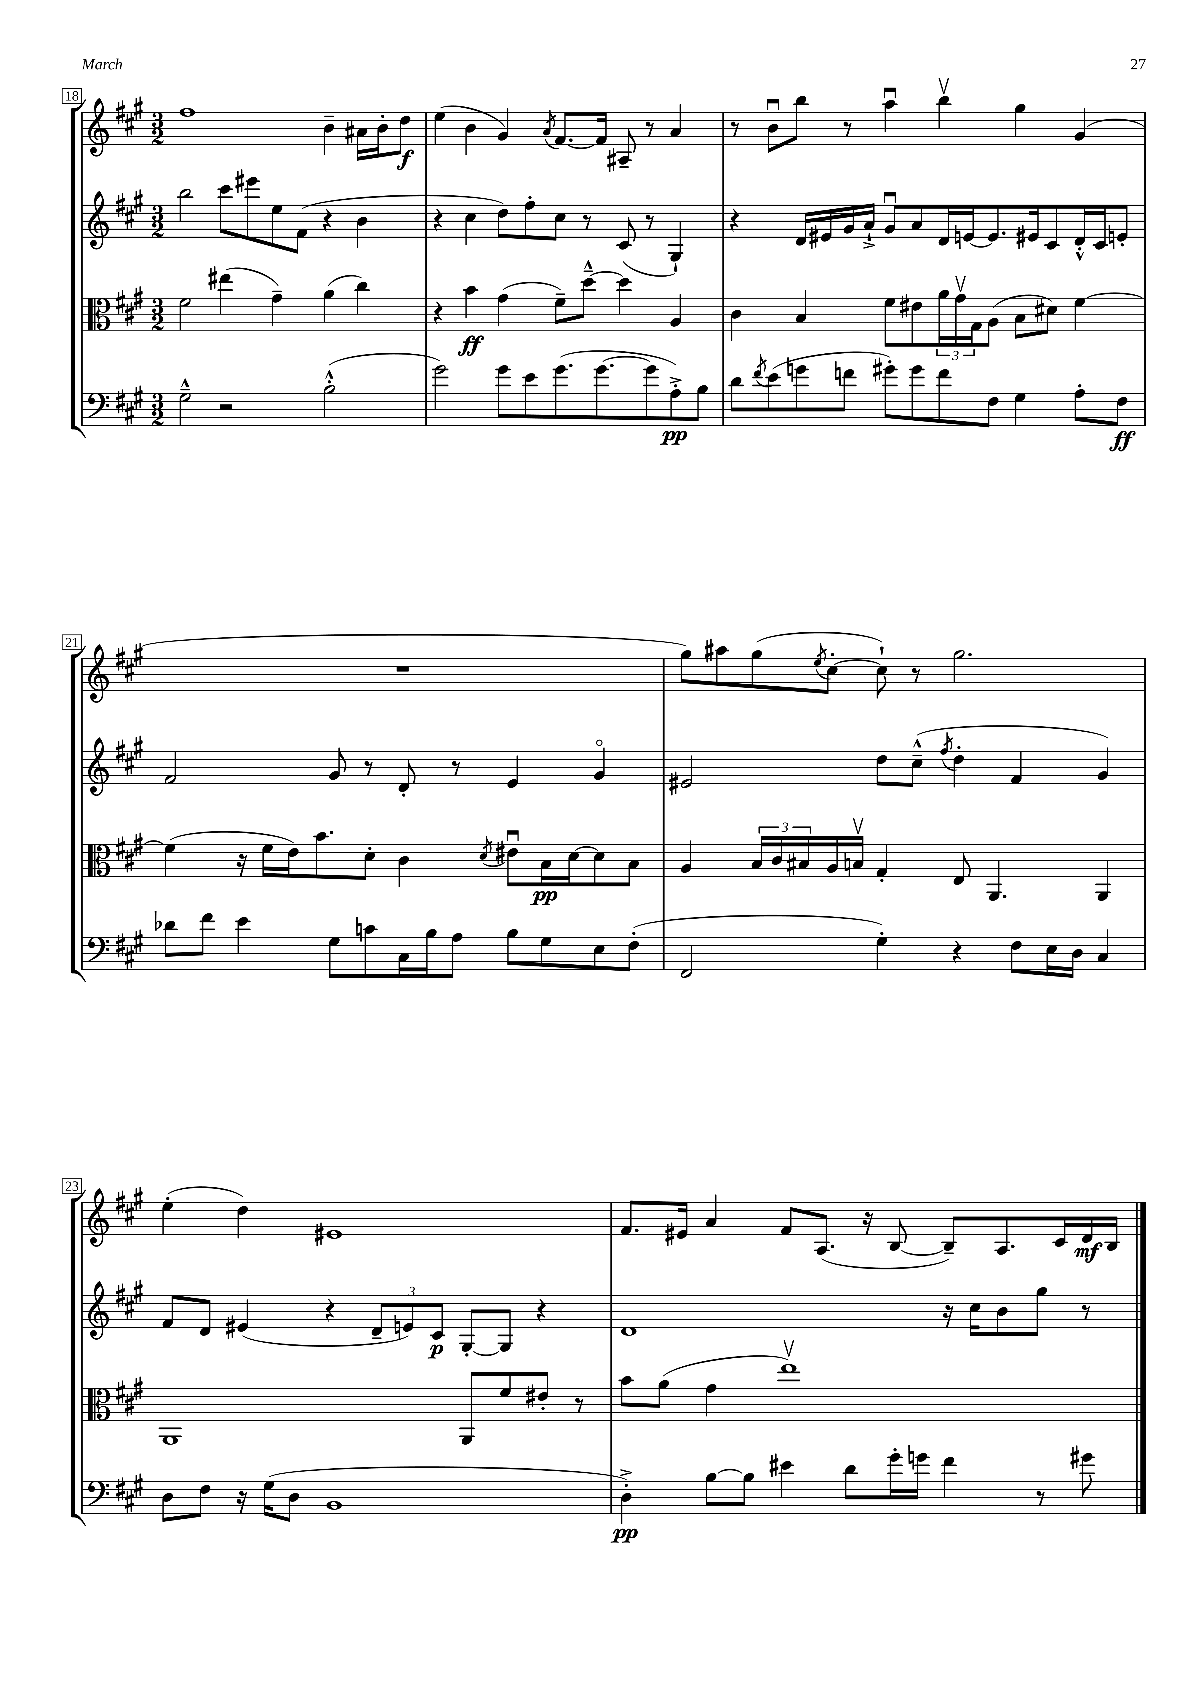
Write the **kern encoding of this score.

**kern	**dynam	**kern	**dynam	**kern	**dynam	**kern	**dynam
*part4	*part4	*part3	*part3	*part2	*part2	*part1	*part1
*staff4	*staff4	*staff3	*staff3	*staff2	*staff2	*staff1	*staff1
*clefF4	*	*clefC3	*	*clefG2	*	*clefG2	*
*k[f#c#g#]	*	*k[f#c#g#]	*	*k[f#c#g#]	*	*k[f#c#g#]	*
*M3/2	*	*M3/2	*	*M3/2	*	*M3/2	*
=18	=18	=18	=18	=18	=18	=18	=18
2G#~^^\	.	2f#\	.	2bb\	.	1ff#	.
2r	.	(4ee#X\	.	8ccc#\L	.	.	.
.	.	.	.	8eee#X\	.	.	.
.	.	4g#~\)	.	8ee\	.	.	.
.	.	.	.	(8f#\J	.	.	.
(2B'^^\	.	(4a\	.	4r	.	4b~\	.
.	.	4cc#\)	.	4b\	.	16a#X\LL	.
.	.	.	.	.	.	16b'\J	.
.	.	.	.	.	.	8dd\J	f
=19	=19	=19	=19	=19	=19	=19	=19
2g#\)	.	4r	.	4r	.	(4ee\	.
.	.	4b\	ff	4cc#\	.	4b\	.
8g#\L	.	(4g#\	.	8dd\L)	.	4g#/)	.
8e\	.	.	.	8ff#'\	.	.	.
.	.	.	.	.	.	8qa/	.
(8.g#\	.	8f#~\L)	.	8cc#\J	.	[8.f#/L	.
.	.	[8dd~^^\J	.	8r	.	.	.
[8.g#\	.	.	.	.	.	16f#/Jk]	.
.	.	4dd\]	.	(8c#/	.	8A#X~/	.
8g#\]	.	.	.	8r	.	8r	.
8A'^\)	pp	4A/	.	4G#`/)	.	4a/	.
8B\J	.	.	.	.	.	.	.
=20	=20	=20	=20	=20	=20	=20	=20
8d\L	.	4c#\	.	4r	.	8r	.
8qf#/	.	.	.	.	.	.	.
(8e\	.	.	.	.	.	8bu\L	.
8gn\	.	4B/	.	16d/LL	.	8bb\J	.
.	.	.	.	16e#X/	.	.	.
8fn\J	.	.	.	16g#/	.	8r	.
.	.	.	.	16a`^/JJ	.	.	.
8g#X'\L)	.	8f#\L	.	8g#u/L	.	4aau\	.
8g#\	.	8e#X\	.	8a/	.	.	.
8f\	.	24a\L	.	16d/L	.	4bbv\	.
.	.	24g#v\	.	.	.	.	.
.	.	.	.	[16en/J	.	.	.
.	.	24G#\J	.	.	.	.	.
8F#\J	.	(8A\J	.	8.e/]	.	.	.
4G#\	.	8B\L	.	.	.	4gg#\	.
.	.	.	.	16e#X/k	.	.	.
.	.	8d#X\J)	.	8c#/	.	.	.
8A'\L	.	[4f#\	.	16d'^^/L	.	(4g#/	.
.	.	.	.	16c#/J	.	.	.
8F#\J	ff	.	.	8en'/J	.	.	.
!!LO:LB:g=z
=21	=21	=21	=21	=21	=21	=21	=21
8d-X\L	.	(4f#\]	.	2f#/	.	1.r	.
8f#\J	.	.	.	.	.	.	.
4e\	.	16r	.	.	.	.	.
.	.	16f#\LL	.	.	.	.	.
.	.	16e\J)	.	.	.	.	.
.	.	8.b\	.	.	.	.	.
8G#\L	.	.	.	8g#/	.	.	.
8cn\	.	8d'\J	.	8r	.	.	.
16C#\L	.	4c#\	.	8d'/	.	.	.
16B\J	.	.	.	.	.	.	.
8A\J	.	.	.	8r	.	.	.
.	.	8qd/	.	.	.	.	.
8B\L	.	8e#Xu\L	.	4e/	.	.	.
8G#\	.	16B\L	pp	.	.	.	.
.	.	[16d\J	.	.	.	.	.
8E\	.	8d\]	.	4g#/	.	.	.
(8F#'\J	.	8B\J	.	.	.	.	.
=22	=22	=22	=22	=22	=22	=22	=22
2FF#/	.	4A/	.	2e#X/	.	8gg#\L)	.
.	.	.	.	.	.	8aa#X\	.
.	.	24B/LL	.	.	.	(8gg#\	.
.	.	24c#/	.	.	.	.	.
.	.	24B#X/	.	.	.	.	.
.	.	.	.	.	.	8qee/	.
.	.	16A/	.	.	.	[8cc#'\J	.
.	.	16Bnv/JJ	.	.	.	.	.
4G#'\)	.	4G#'/	.	8dd\L	.	8cc#`\])	.
.	.	.	.	(8cc#~^^\J	.	8r	.
.	.	.	.	8qff#/	.	.	.
4r	.	8E/	.	4dd'\	.	2.gg#\	.
.	.	4.AA/	.	.	.	.	.
8F#\L	.	.	.	4f#/	.	.	.
16E\L	.	.	.	.	.	.	.
16D\JJ	.	.	.	.	.	.	.
4C#/	.	4AA/	.	4g#/)	.	.	.
!!LO:LB:g=z
=23	=23	=23	=23	=23	=23	=23	=23
8D\L	.	1AA	.	8f#/L	.	(4ee'\	.
8F#\J	.	.	.	8d/J	.	.	.
16r	.	.	.	(4e#X/	.	4dd\)	.
(16G#\KL	.	.	.	.	.	.	.
8D\J	.	.	.	.	.	.	.
1BB	.	.	.	4r	.	1e#X	.
.	.	.	.	12d~/L	.	.	.
.	.	.	.	12en/)	.	.	.
.	.	.	.	12c#/J	p	.	.
.	.	8AA/L	.	[8G#'/L	.	.	.
.	.	8f#/	.	8G#/J]	.	.	.
.	.	8e#X'/J	.	4r	.	.	.
.	.	8r	.	.	.	.	.
=24	=24	=24	=24	=24	=24	=24	=24
4D'^\)	pp	8b\L	.	1d	.	8.f#/L	.
.	.	(8a\J	.	.	.	.	.
.	.	.	.	.	.	16e#X/Jk	.
[8B\L	.	4g#\	.	.	.	4a/	.
8B\J]	.	.	.	.	.	.	.
4e#X\	.	1eev)	.	.	.	8f#/L	.
.	.	.	.	.	.	(8.A/J	.
8d\L	.	.	.	.	.	.	.
.	.	.	.	.	.	16r	.
16g#'\L	.	.	.	.	.	[8B/	.
16gn\JJ	.	.	.	.	.	.	.
4f#\	.	.	.	16r	.	8B~/L])	.
.	.	.	.	16cc#\KL	.	.	.
.	.	.	.	8b\	.	8.A/	.
8r	.	.	.	8gg#\J	.	.	.
.	.	.	.	.	.	16c#/L	.
8g#X\	.	.	.	8r	.	16d/	mf
.	.	.	.	.	.	16B/JJ	.
==	==	==	==	==	==	==	==
*-	*-	*-	*-	*-	*-	*-	*-
